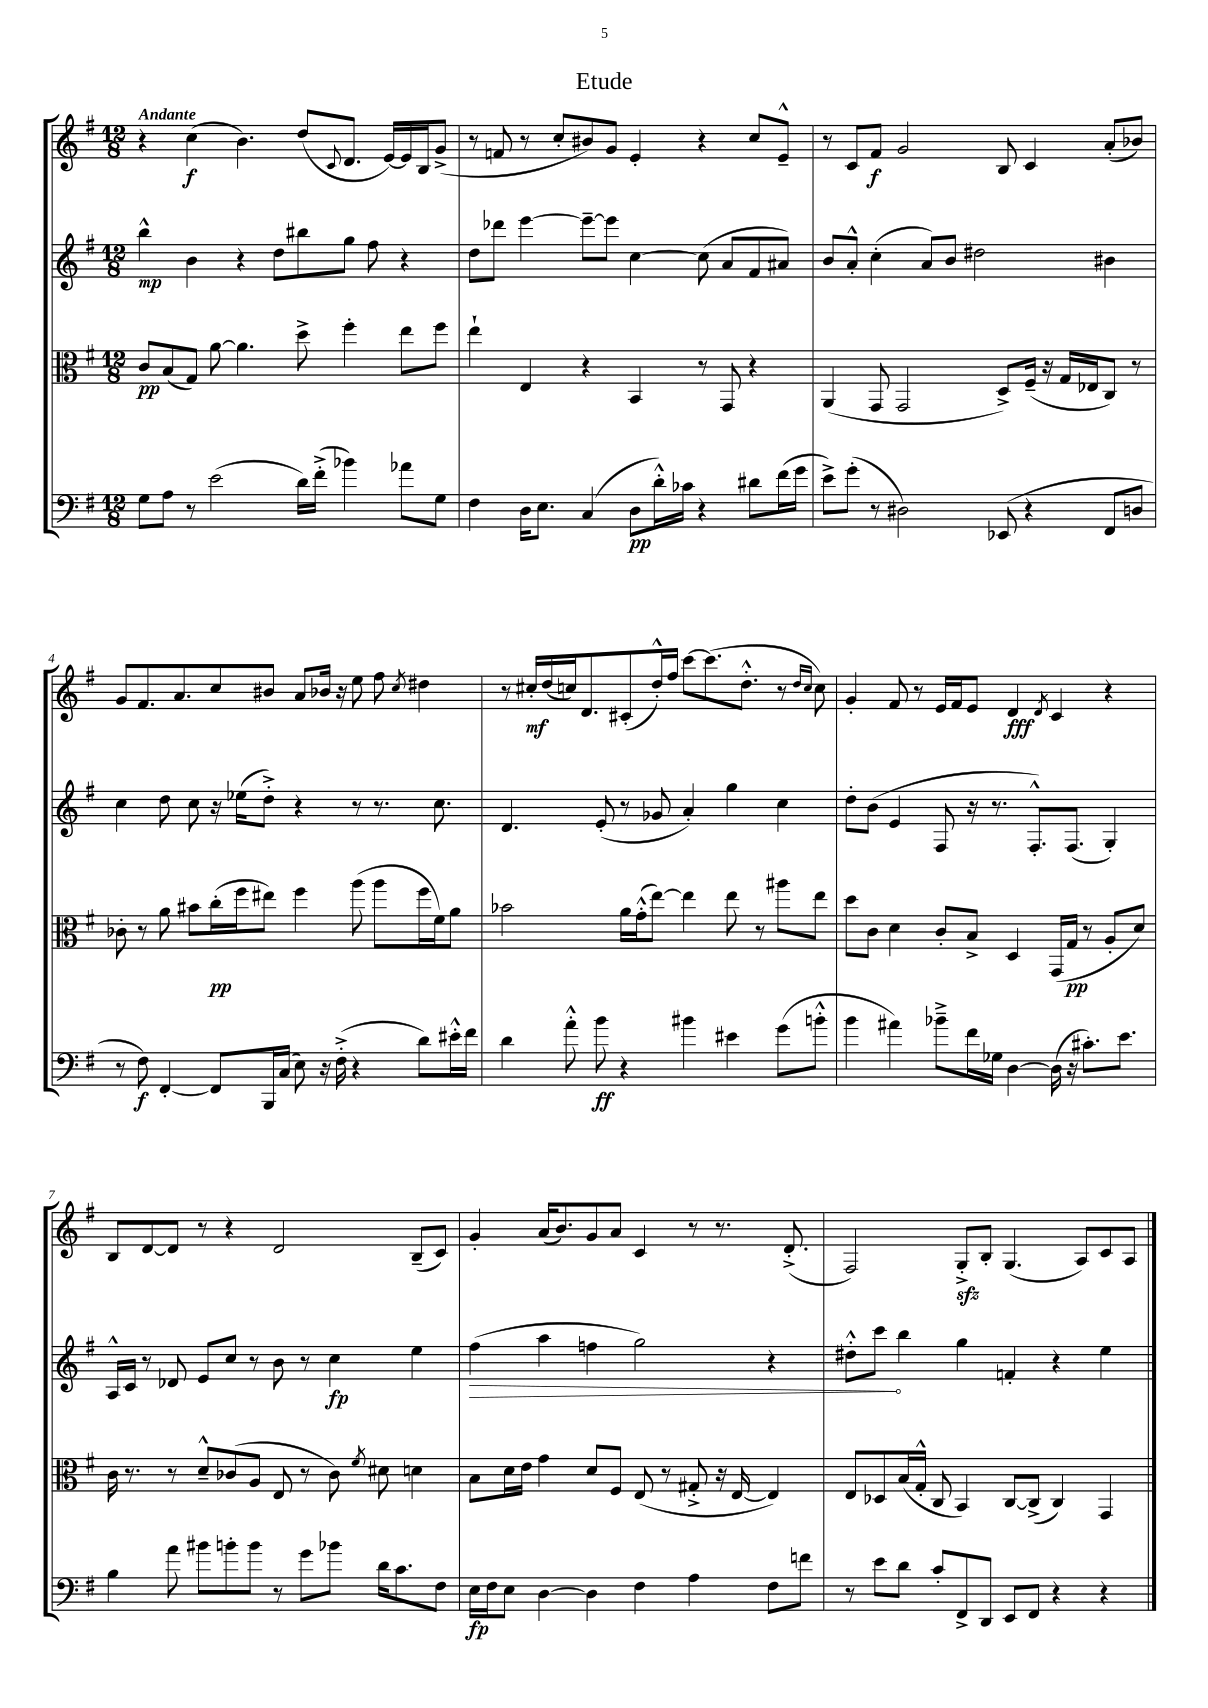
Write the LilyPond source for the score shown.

\header { title = "Etude" }
<<
\new StaffGroup <<
\new Staff = "s0" {
    \clef treble \key g \major \numericTimeSignature \time 12/8 \tempo "Andante"
    r4 c''4\f( b'4.) d''8( \appoggiatura { c'8 } d'8. e'16~) e'16 b16 g'8->( |
    r8 f'8 r8 c''8-. bis'8) g'8 e'4-. r4 c''8 e'8---^ |
    r8 c'8 fis'8\f g'2 b8 c'4 a'8-.( bes'8) |
    g'8 fis'8. a'8. c''8 bis'8 a'8 bes'16 r16 e''8 fis''8 \acciaccatura { c''8 } dis''4 |
    r8 cis''16-.\mf d''16( c''16) d'8. cis'8-.( d''16-.-^) fis''16 c'''8~ c'''8.( d''8.-.-^ r8 \grace { d''16 c''16 } c''8) |
    g'4-. fis'8 r8 e'16 fis'16 e'8 d'4\fff \acciaccatura { d'8 } c'4 r4 |
    b8 d'8~ d'8 r8 r4 d'2 b8--( c'8) |
    g'4-. a'16( b'8.) g'8 a'8 c'4 r8 r8. d'8.-.->( |
    fis2) g8-.->\sfz b8-. g4.( a8) c'8 a8 \bar "|." |
}
\new Staff = "s1" {
    \clef treble \key g \major \numericTimeSignature \time 12/8
    b''4-^\mp b'4 r4 d''8 bis''8 g''8 fis''8 r4 |
    d''8 des'''8 e'''4~ e'''8~-- e'''8 c''4~ c''8( a'8 fis'8 ais'8) |
    b'8 a'8-.-^ c''4-.( a'8) b'8 dis''2 bis'4 |
    c''4 d''8 c''8 r16 ees''16( d''8-.->) r4 r8 r8. c''8. |
    d'4. e'8-.( r8 ges'8 a'4-.) g''4 c''4 |
    d''8-. b'8( e'4 fis8 r16 r8. fis8.-.-^) fis8.( g4-.) |
    a16-^ c'16 r8 des'8 e'8 c''8 r8 b'8 r8 c''4\fp e''4 |
    \once \override Hairpin.circled-tip = ##t fis''4\>( a''4 f''4 g''2) r4 |
    dis''8-.-^ c'''8\! b''4 g''4 f'4-. r4 e''4 \bar "|." |
}
\new Staff = "s2" {
    \clef alto \key g \major \numericTimeSignature \time 12/8
    c'8\pp b8( g8) a'8~ a'4. d''8-> fis''4-. e''8 fis''8 |
    e''4-! e4 r4 b,4 r8 g,8 r4 |
    a,4( g,8 g,2 d8->) fis16--( r16 g16 ees16 c8) r8 |
    ces'8-. r8 a'8 bis'8 c''16-.\pp( fis''16 eis''8) fis''4 a''8( a''8 fis''16 fis'16) a'8 |
    bes'2 a'16 g'16-.-^( e''8~) e''4 e''8 r8 ais''8 e''8 |
    d''8 c'8 d'4 c'8-. b8-> d4 g,16( g16\pp r8 a8-. d'8) |
    c'16 r8. r8 d'8---^ ces'8( a8 e8 r8 ces'8) \acciaccatura { fis'8 } dis'8 d'4 |
    b8 d'16 e'16 g'4 d'8 fis8 e8( r8 gis8-.-> r16 e16~ e4) |
    e8 des8 b16( g16-.-^ c8 b,4) c8~ c8->( c4) g,4 \bar "|." |
}
\new Staff = "s3" {
    \clef bass \key g \major \numericTimeSignature \time 12/8
    g8 a8 r8 e'2( d'16) fis'16-.->( bes'4) aes'8 g8 |
    fis4 d16 e8. c4( d8\pp d'16-.-^) ces'16 r4 dis'8 fis'16( g'16 |
    e'8->) g'8-.( r8 dis2) ees,8( r4 fis,8 d8 |
    r8 fis8\f) fis,4~-. fis,8 b,,16 c16( e8) r16 fis16-.->( r4 d'8) eis'16-.-^ fis'16 |
    d'4 a'8-.-^ b'8\ff r4 bis'4 eis'4 g'8( b'8-.-^ |
    b'4 ais'4) bes'8---> fis'16 ges16 d4~ d16( r16 cis'8.-.) e'8. |
    b4 a'8 bis'8 b'8-. b'8 r8 g'8 bes'8 d'16 c'8. fis8 |
    e16\fp fis16 e8 d4~ d4 fis4 a4 fis8 f'8 |
    r8 e'8 d'8 c'8-. fis,8-> d,8 e,8 fis,8 r4 r4 \bar "|." |
}
>>
>>
